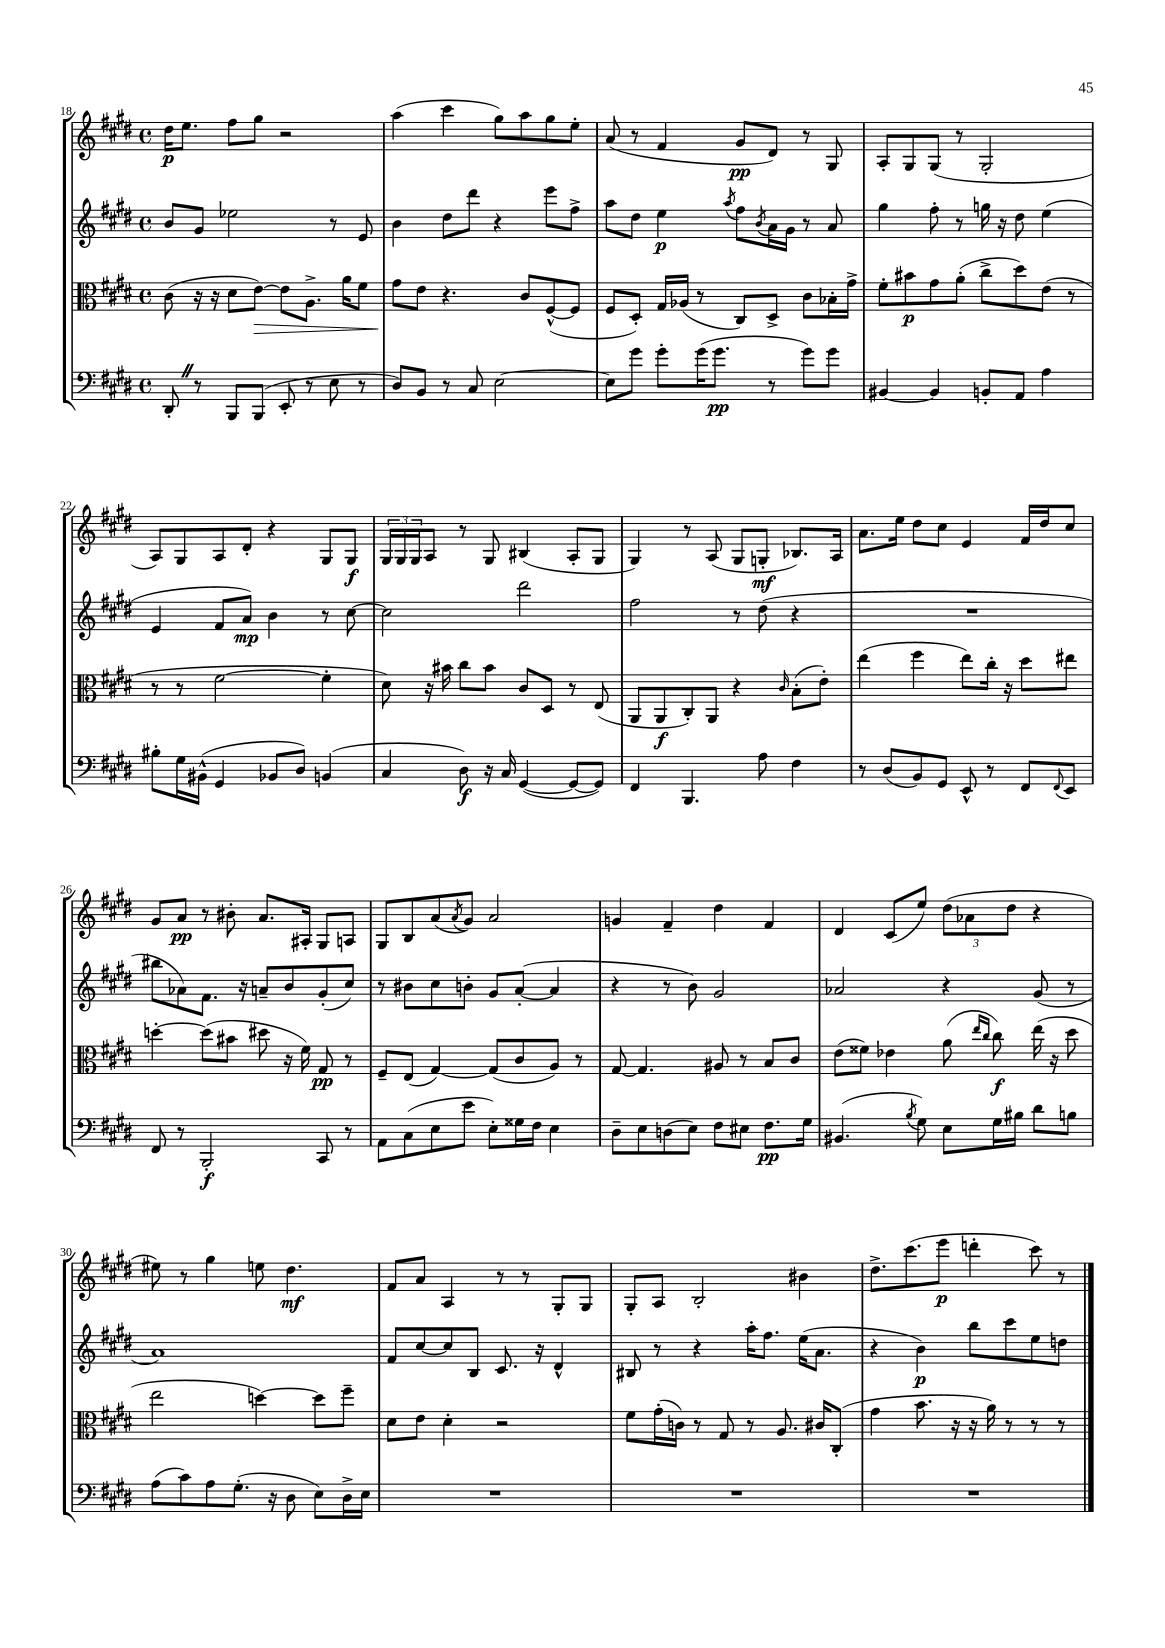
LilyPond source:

<<
\new StaffGroup <<
\new Staff = "s0" {
    \clef treble \key e \major \defaultTimeSignature \time 4/4
    dis''16\p e''8. fis''8 gis''8 r2 |
    a''4( cis'''4 gis''8) a''8 gis''8 e''8-. |
    a'8( r8 fis'4 gis'8\pp dis'8) r8 gis8 |
    a8-. gis8 gis8( r8 gis2-. |
    a8) gis8 a8 dis'8-. r4 gis8 gis8\f |
    \tuplet 3/2 { gis16 gis16 gis16 } a8 r8 gis8 bis4( a8-. gis8 |
    gis4) r8 a8( gis8 g8-.\mf bes8.) a16 |
    a'8. e''16 dis''8 cis''8 e'4 fis'16 dis''16 cis''8 |
    gis'8 a'8\pp r8 bis'8-. a'8. ais16-. gis8 a8 |
    gis8 b8 a'8( \acciaccatura { a'8 } gis'8) a'2 |
    g'4 fis'4-- dis''4 fis'4 |
    dis'4 cis'8( e''8) \tuplet 3/2 { dis''8( aes'8 dis''8 } r4 |
    eis''8) r8 gis''4 e''8 dis''4.\mf |
    fis'8 a'8 a4 r8 r8 gis8-. gis8 |
    gis8-. a8 b2-. bis'4 |
    dis''8.-> cis'''8.( e'''8\p d'''4-. cis'''8) r8 \bar "|." |
}
\new Staff = "s1" {
    \clef treble \key e \major \defaultTimeSignature \time 4/4
    b'8 gis'8 ees''2 r8 e'8 |
    b'4 dis''8 dis'''8 r4 e'''8 fis''8-> |
    a''8 dis''8 e''4\p \acciaccatura { a''8 } fis''8 \acciaccatura { b'8 } a'16 gis'16 r8 a'8 |
    gis''4 fis''8-. r8 g''16 r16 dis''8 e''4( |
    e'4 fis'8 a'8\mp) b'4 r8 cis''8~ |
    cis''2 dis'''2 |
    fis''2 r8 dis''8( r4 |
    R1 |
    bis''8 aes'8) fis'8. r16 a'8-- b'8 gis'8-.( cis''8) |
    r8 bis'8 cis''8 b'8-. gis'8 a'8~-.( a'4 |
    r4 r8 b'8) gis'2 |
    aes'2 r4 gis'8( r8 |
    a'1) |
    fis'8 cis''8~ cis''8 b8 cis'8. r16 dis'4-^ |
    bis8 r8 r4 a''16-. fis''8. e''16( a'8. |
    r4 b'4\p) b''8 cis'''8 e''8 d''8 \bar "|." |
}
\new Staff = "s2" {
    \clef alto \key e \major \defaultTimeSignature \time 4/4
    cis'8( r16 r16 dis'8 e'8~\>) e'8 a8.-> a'16 fis'8 |
    gis'8\! e'8 r4. cis'8 fis8~-^( fis8 |
    fis8 dis8-.) gis16 aes16( r8 cis8) dis8-> cis'8 bes16-. gis'16-> |
    fis'8-. bis'8\p gis'8 a'8-.( cis''8-> dis''8) e'8( r8 |
    r8 r8 fis'2~ fis'4-. |
    dis'8) r16 bis'16 cis''8 bis'8 cis'8 dis8 r8 e8( |
    a,8 a,8\f cis8-.) a,8 r4 \grace { cis'16 } b8-.( e'8-.) |
    e''4( fis''4 e''8) cis''16-. r16 dis''8 eis''8 |
    d''4~-. d''8( bis'8 dis''8 r16 fis'16) gis8\pp r8 |
    fis8-- e8( gis4~) gis8( cis'8 a8) r8 |
    gis8~ gis4. ais8 r8 b8 cis'8 |
    e'8( fisis'8) ees'4 a'8( \grace { e''16 cis''16 } cis''8\f) e''16( r16 dis''8 |
    e''2 d''4~) d''8 fis''8-- |
    dis'8 e'8 dis'4-. r2 |
    fis'8 gis'16-.( c'16) r8 gis8 r8 a8. cis'16 cis8-.( |
    gis'4 b'8. r16 r16 a'16) r8 r8 r8 \bar "|." |
}
\new Staff = "s3" {
    \clef bass \key e \major \defaultTimeSignature \time 4/4
    dis,8-. \once \override BreathingSign.text = \markup { \musicglyph "scripts.caesura.straight" } \breathe r8 b,,8 b,,8( e,8-. r8 e8 r8 |
    dis8) b,8 r8 cis8 e2~ |
    e8 gis'8 gis'8-. gis'16( gis'8.\pp r8 gis'8) gis'8 |
    bis,4~ bis,4 b,8-. a,8 a4 |
    bis8-. gis16 bis,16-^( gis,4 bes,8 dis8) b,4( |
    cis4 dis8\f) r16 cis16 gis,4~( gis,8~ gis,8) |
    fis,4 b,,4. a8 fis4 |
    r8 dis8( b,8) gis,8 e,8-^ r8 fis,8 \appoggiatura { fis,8 } e,8 |
    fis,8 r8 b,,2-.\f cis,8 r8 |
    a,8 cis8( e8 e'8 e8-.) gisis16 fis16 e4 |
    dis8-- e8 d8( e8) fis8 eis8 fis8.\pp gis16 |
    bis,4.( \acciaccatura { b8 } gis8) e8 gis16 bis16 dis'8 b8 |
    a8( cis'8) a8 gis8.-.( r16 dis8 e8) dis16-> e16 |
    R1 |
    R1 |
    R1 \bar "|." |
}
>>
>>
\layout { \context { \Score currentBarNumber = #18 } }
